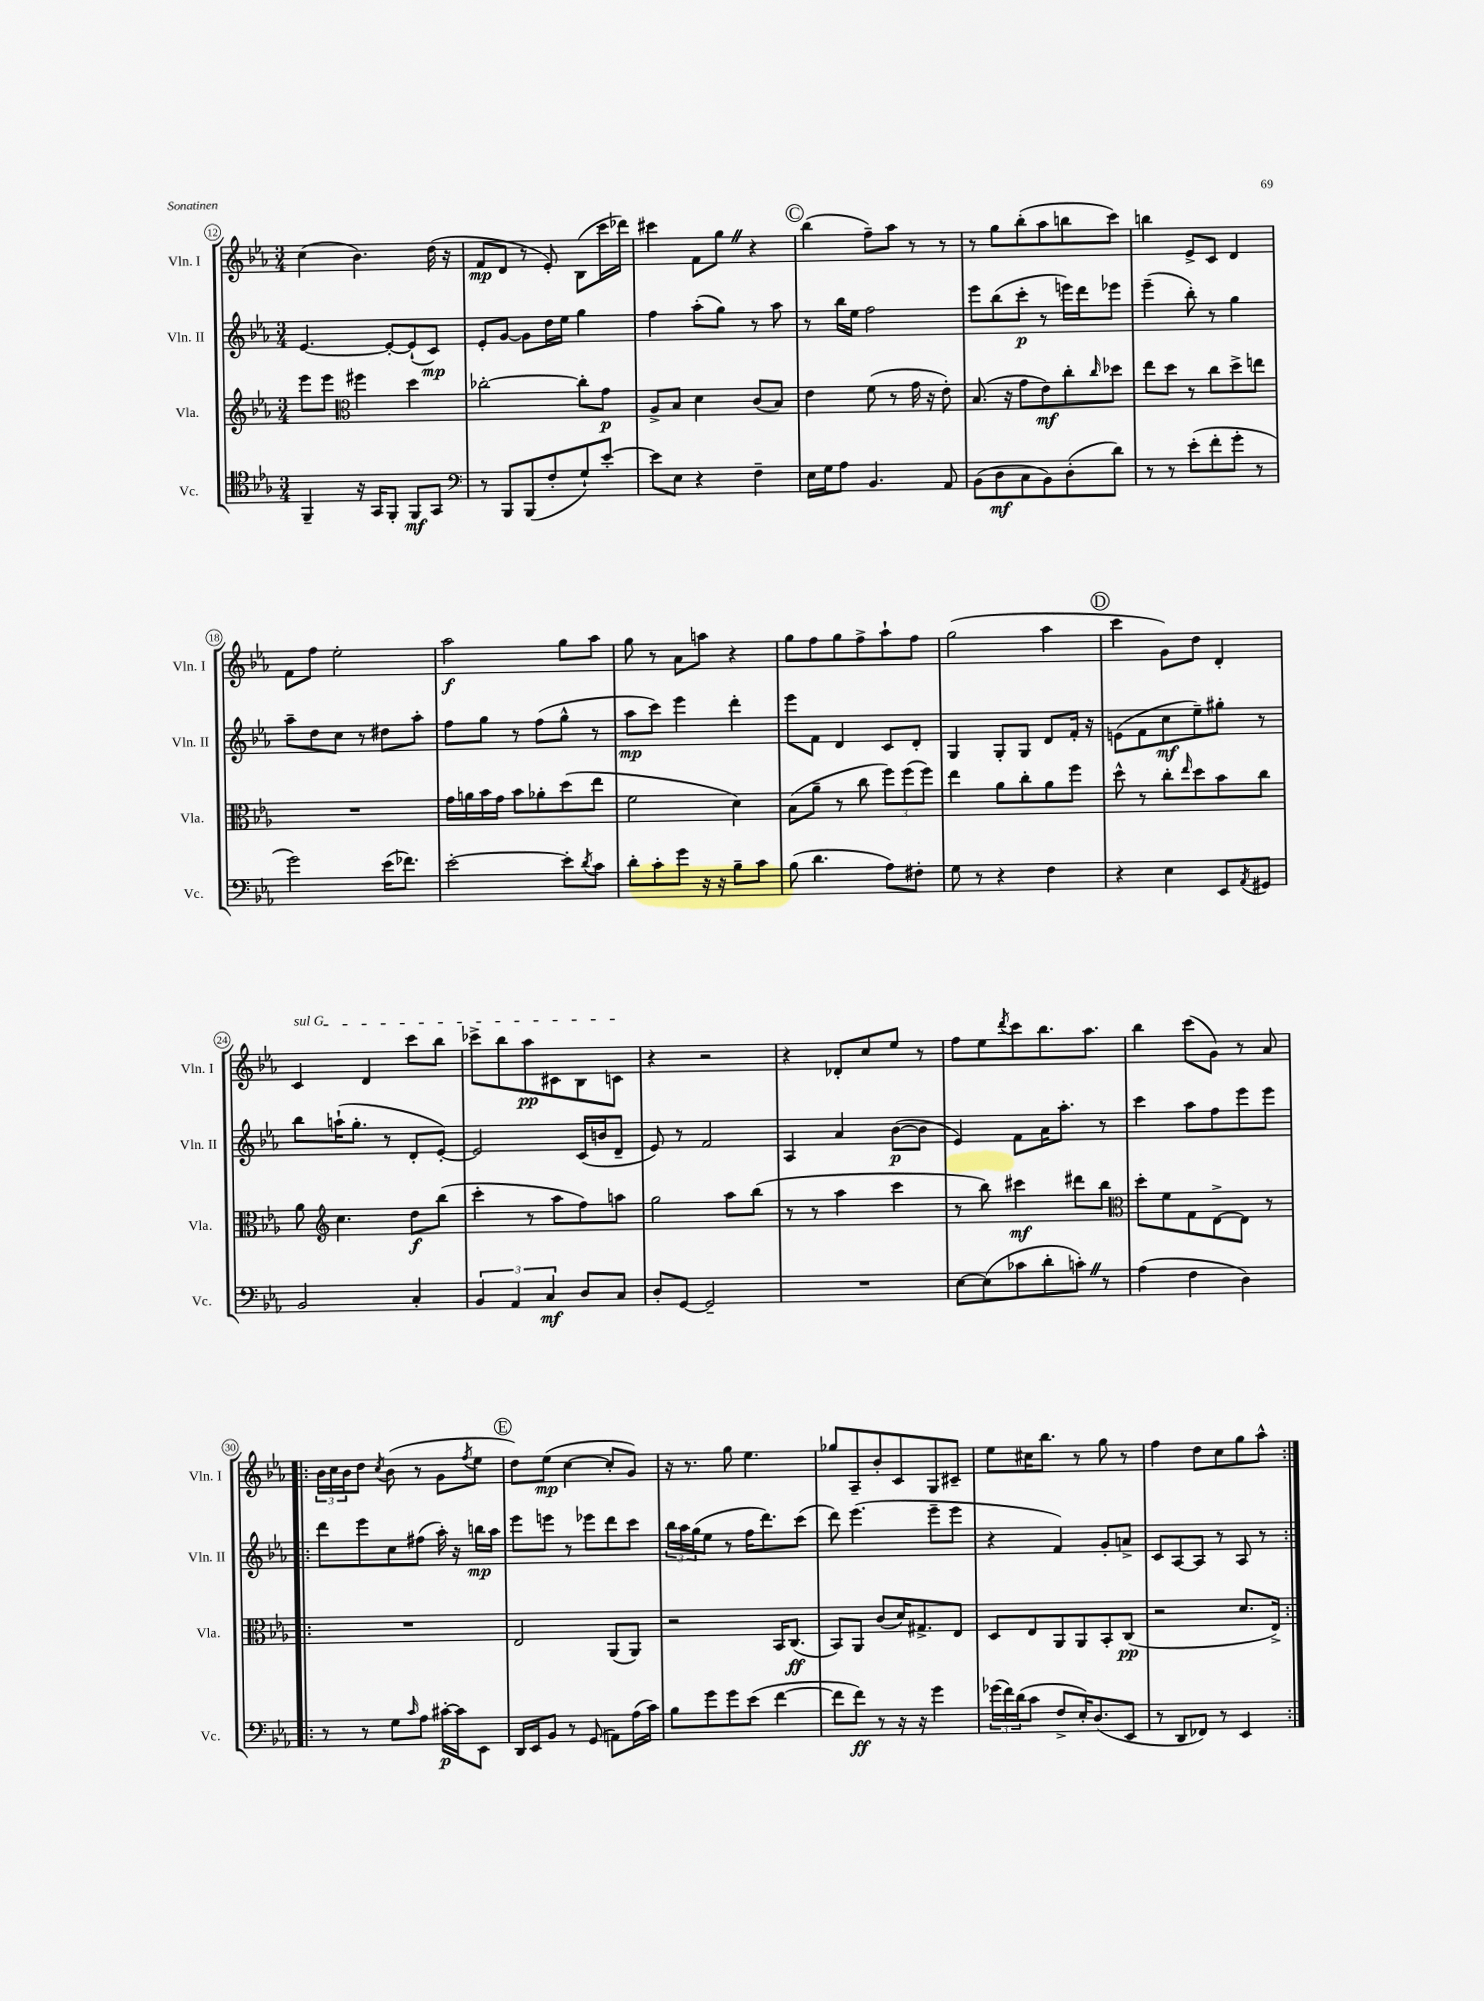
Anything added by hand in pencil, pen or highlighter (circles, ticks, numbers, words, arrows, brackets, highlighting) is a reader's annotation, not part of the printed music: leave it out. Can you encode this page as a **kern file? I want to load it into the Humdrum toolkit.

**kern	**kern	**kern	**kern
*staff4	*staff3	*staff2	*staff1
*clefC4	*clefG2	*clefG2	*clefG2
*k[b-e-a-]	*k[b-e-a-]	*k[b-e-a-]	*k[b-e-a-]
*M3/4	*M3/4	*M3/4	*M3/4
4FF~	8eee-	[4.e-	(4cc
.	8eee-	.	.
*	*clefC3	*	*
16r	4ff#	.	4.b-)
16GG	.	.	.
8FF'	.	8e-'_	.
8FF	4dd	(8e-`]	.
8GG	.	8c)	(16dd
.	.	.	16r
=	=	=	=
*clefF4	*	*	*
8r	[2cc-'	8e-'	8f
8BBB-	.	[8g	8d
(8BBB-	.	8g]	8r
8F'	.	16dd	8e-')
.	.	16ee-	.
8G`)	8cc-']	4gg	(8B-
[8e-'	8g	.	16ccc
.	.	.	16ddd-)
=	=	=	=
8e-]	8A-^	4ff	4ccc#
8E-	8B-	.	.
4r	4d	(8aa-'	8f
.	.	8gg)	8gg
4F~	(8c	8r	4r
.	8B-)	8aa-	.
=	=	=	=
16E-	4e-	8r	(4bb-
16G	.	.	.
8A-	.	16bb-	.
.	.	16ee-	.
4.BB-	(8f	2ff	8ff~)
.	8r	.	8aa-
.	16g	.	8r
.	16r	.	.
8AA-	8e-')	.	8r
=	=	=	=
(8BB-	(8.B-	8eee-	8r
8D	.	(8bb-	8gg
.	16r	.	.
8C	8g	8ccc'	(8bb-'
8BB-)	8e-)	8r	8aa-
(8D'	8cc'	16eee)	8bb
.	.	16ddd	.
.	16qqcc	.	.
8d)	8dd-	8eee-	8ccc)
=	=	=	=
8r	8ee-	(4eee-~	4bb
8r	8dd	.	.
(8e-'	8r	8bb-')	8e-^
8f'	8cc	8r	8c
8g'	8dd^	4gg	4d
8r	8ee	.	.
=	=	=	=
2g)	2.r	8aa-~	8f
.	.	8dd	8ff
.	.	8cc	2ee-'
.	.	8r	.
(16e-	.	8dd#	.
8.f-)	.	.	.
.	.	8aa-'	.
=	=	=	=
[2e-'	16g	8ff	2aa-
.	16a	.	.
.	16b-	8gg	.
.	16g	.	.
.	8b-	8r	.
.	8a-'	(8ff	.
8e-']	(8dd	8gg^^	8gg
8qd	.	.	.
8c	8ee-	8r	8aa-
=	=	=	=
8d'	2f	8aa-	8gg
8c'	.	8ccc)	8r
8g	.	4eee-	8a-
16r	.	.	8aa
16r	.	.	.
8B-~	4d)	4ddd'	4r
8c	.	.	.
=	=	=	=
(8B-	(8B-	8eee-	8gg
4.d	8a-~	8f	8ff
.	8r	4d	8gg
.	8cc	.	8ff^
8A-)	12ff)	8c	8aa-`
.	(12ff	.	.
8F#'	.	8d'	8ff
.	12ff)	.	.
=	=	=	=
8G	4ee-	4G	(2gg
8r	.	.	.
4r	8a-	8G'	.
.	8cc'	8G	.
4F	8a-	8d	4aa-
.	8ff	16f'	.
.	.	16r	.
=	=	=	=
4r	8dd^^	(8e	4ccc
.	8r	8f	.
4E-	8cc'	8cc	8g)
.	16qqee-	.	.
.	8dd	8ee-~)	8dd
8EE-	8b-	8gg#'	4d'
8qAA-	.	.	.
8GG#	8cc	8r	.
=	=	=	=
2BB-	8a-	8bb-	4c
*	*clefG2	*	*
.	4.cc	(16aa`	.
.	.	8.gg'	.
.	.	.	4d
.	.	8r	.
4C'	8dd	8d'	8ccc
.	(8bb-	[8e-')	8bb-
=	=	=	=
6BB-	4ccc'	2e-]	8ccc-^
.	.	.	8bb-
6AA-	.	.	.
.	8r	.	8aa-
6C	.	.	.
.	8aa-	.	8c#
8D	8ff)	(16c	8B-
.	.	16b	.
8C	8aa	8d~	8c
=	=	=	=
8D'	2gg	8e-)	4r
[8GG	.	8r	.
2GG~]	.	2f	2r
.	8aa-	.	.
.	(8bb-	.	.
=	=	=	=
2.r	8r	4A-	4r
.	8r	.	.
.	4aa-	4a-	8d-'
.	.	.	8cc
.	4ccc	([8b-	8ee-
.	.	8b-]	8r
=	=	=	=
[8E-	8r	4e-)	8ff
(8E-]	8bb-)	.	8ee-
.	.	.	8qddd
8c-	4ccc#	8f	8ccc
8d'	.	16a-	8.bb-
.	.	8.aa-'	.
8c')	8ddd#	.	.
.	.	.	8.aa-
8r	8bb-	8r	.
=	=	=	=
*	*clefC3	*	*
(4A-	8dd'	4ccc	4bb-
.	8f	.	.
4F	8G	8aa-	(8ccc
.	[8E-^	8ff	8g)
4D)	8E-]	8eee-	8r
.	8r	8eee-	8a-
=!|:	=!|:	=!|:	=!|:
8r	2.r	8ddd	24b-
.	.	.	24cc
.	.	.	24b-
8r	.	8eee-	8dd
.	.	.	8qcc
8G	.	8cc	(8b-
16qqc	.	.	.
8A-	.	(8ff#	8r
[16c#'	.	16aa-')	8g
16c#]	.	16r	.
.	.	.	8qff
8EE-	.	16bb	8ee-
.	.	16aa-	.
=	=	=	=
16DD	2E-	8eee-	8dd)
16EE-	.	.	.
8BB-	.	8eee	(8ee-
8r	.	8r	[4cc
(8GG	.	8eee-	.
8AA)	(8AA-	8ddd	8cc']
(16A-	8AA-)	8ccc	8g)
16c)	.	.	.
=	=	=	=
8B-	2r	24bb-	16r
.	.	24aa-	.
.	.	.	8.r
.	.	(24gg	.
8g	.	8ee-	.
8g	.	8r	8gg
(8e-	.	16ff	4.ee-
.	.	8.ddd)	.
[4f	16BB-	.	.
.	(8.C	.	.
.	.	(8ccc	.
=	=	=	=
8f]	8BB-)	8ddd)	8gg-
8f)	8AA-	(4.eee-	8A-~
8r	(8c	.	8b-'
16r	16d)	.	8c
16r	8.G#^	.	.
4g	.	8eee-~	8G
.	8E-	8eee-	8c#~
=	=	=	=
(24g-	8D	4r	8ee-
24f)	.	.	.
(24d	.	.	.
8c	8E-	.	16cc#
.	.	.	8.bb-
8F^	8AA-	4f)	.
16E-')	8AA-	.	8r
(8.D	.	.	.
.	8BB-'	8g'	8gg
8EE-	(8C	8a^	8r
=	=	=	=
8r	2r	8c	4ff
8DD	.	[8A-	.
8FF-)	.	8A-]	8dd
8r	.	8r	8cc
4EE-	8.d	8A-	8gg
.	.	8r	8aa-^^
.	16E-^)	.	.
==:|!	==:|!	==:|!	==:|!
*-	*-	*-	*-
